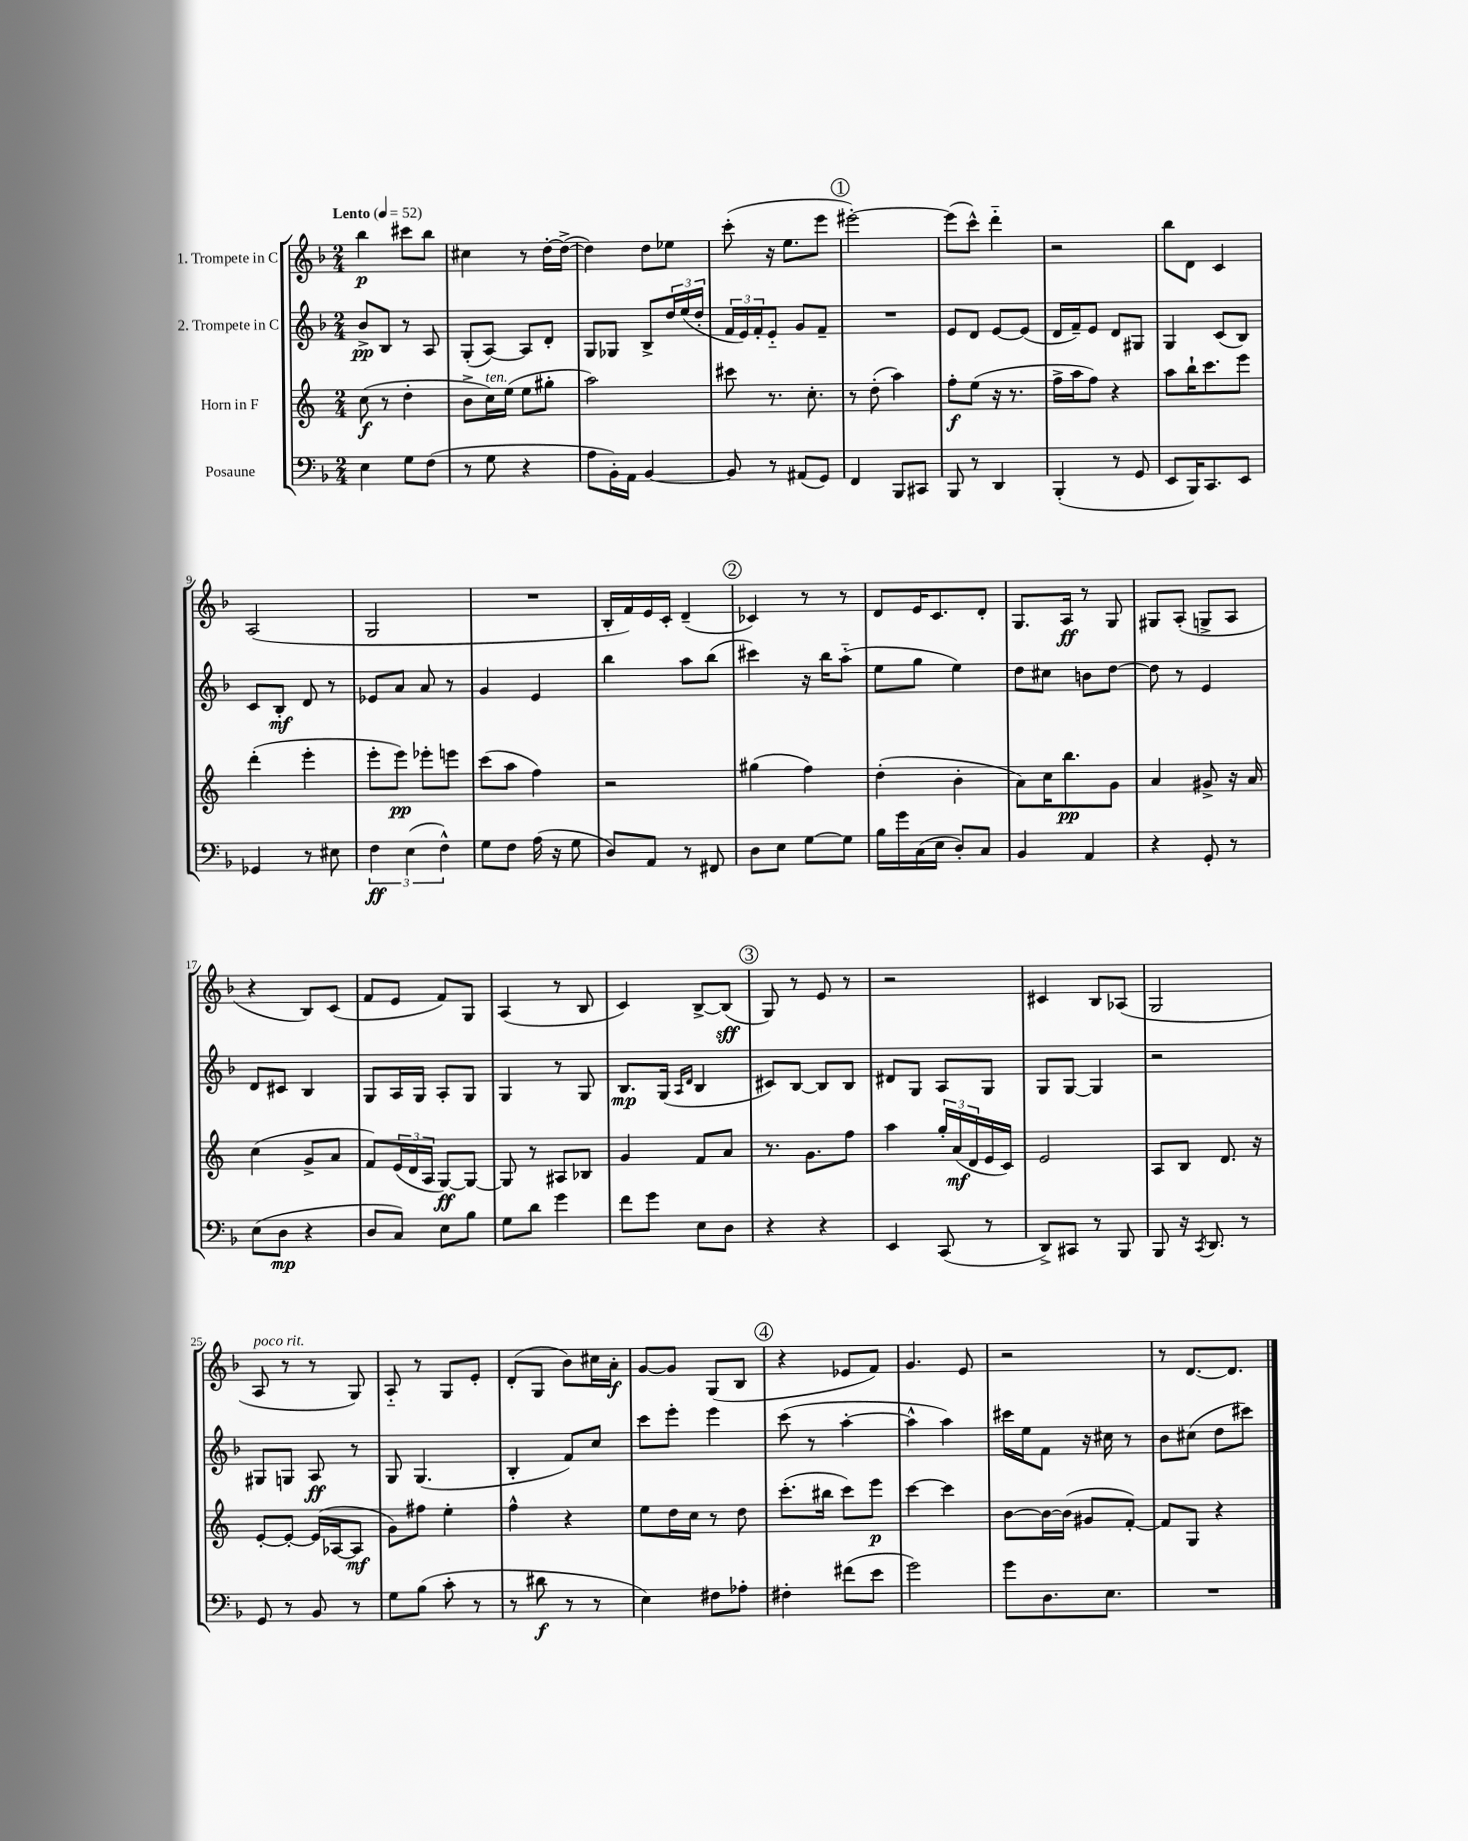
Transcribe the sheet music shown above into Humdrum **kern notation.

**kern	**kern	**kern	**kern
*staff4	*staff3	*staff2	*staff1
*clefF4	*clefG2	*clefG2	*clefG2
*k[b-]	*k[]	*k[b-]	*k[b-]
*M2/4	*M2/4	*M2/4	*M2/4
*MM52	*MM52	*MM52	*MM52
4E	(8cc	8b-^	4bb-
.	8r	8B-	.
8G	4dd'	8r	8ccc#
(8F	.	8A	8bb-
=	=	=	=
8r	8b^	(8G'	4cc#
8G	16cc)	[8A)	.
.	(16ee	.	.
4r	8ee	8A]	8r
.	8gg#'	8d'	[16dd'
.	.	.	(16dd^_
=	=	=	=
8A	2aa)	8G	4dd])
16BB-')	.	8G-	.
16AA	.	.	.
[4BB-	.	8B-^	8dd
.	.	24dd	8ee-
.	.	(24ee	.
.	.	24dd'	.
=	=	=	=
8BB-]	8ccc#	24f	(8ccc'
.	.	24e)	.
.	.	24f'	.
8r	8.r	8e'~	16r
.	.	.	8.ee
(8AA#	.	8g	.
.	8.cc'	.	.
8GG)	.	8f~	8eee
=	=	=	=
4FF	8r	2r	[2eee#')
.	(8dd'	.	.
8BBB-	4aa)	.	.
8CC#	.	.	.
=	=	=	=
8BBB-	8ff'	8e	(8eee#]
8r	(8ee	8d	8ccc^^)
4DD	16r	[8e	4ddd'~
.	8.r	.	.
.	.	(8e]	.
=	=	=	=
(4BBB-'	16ff^	16d	2r
.	16aa	16f~)	.
.	8ff)	8e	.
8r	4r	8d	.
8GG	.	8G#	.
=	=	=	=
8EE	8aa	4G	8bb-
16BBB-)	16bb`	.	8d
8.CC	8.ccc	.	.
.	.	(8c	4c
8EE	8eee	8B-)	.
=	=	=	=
4GG-	(4ddd'	8c	(2A
.	.	8B-'	.
8r	4eee'	8d	.
8E#	.	8r	.
=	=	=	=
6F	8eee'	8e-	2G
.	8eee)	8a	.
(6E	.	.	.
.	8eee-'	8a	.
6F^^)	.	.	.
.	8eee	8r	.
=	=	=	=
8G	(8ccc	4g	2r
8F	8aa	.	.
(16A	4ff)	4e	.
16r	.	.	.
8G	.	.	.
=	=	=	=
8D)	2r	4bb-	16B-'
.	.	.	16f)
8AA	.	.	16e
.	.	.	16c'
8r	.	8aa	(4d~
8FF#	.	(8bb-	.
=	=	=	=
8D	(4gg#	4ccc#)	4c-)
8E	.	.	.
[8G	4ff)	16r	8r
.	.	16bb-	.
8G]	.	(8aa'~	8r
=	=	=	=
16B-	(4dd'	8ee	8d
16g	.	.	.
(16C	.	8gg	16e
16E	.	.	8.c
8D')	4b'	4ee)	.
8C	.	.	8d'
=	=	=	=
4BB-	8a)	8dd	8.G
.	16cc	8cc#	.
.	8.bb	.	16A
4AA	.	8b	8r
.	8g	[8dd	8G
=	=	=	=
4r	4a	8dd]	8G#
.	.	8r	(8A'
8GG'	8g#^	4e	8G^
8r	16r	.	8A
.	16a	.	.
=	=	=	=
(8E	(4cc	8d	4r
8D	.	8c#	.
4r	8g^	4B-	8B-)
.	8a	.	(8c
=	=	=	=
8D	8f)	8G	8f
8C)	(24e	16A	8e
.	24d	.	.
.	.	16G	.
.	24A	.	.
8E	[8G)	8A'	8f)
8B-	8G_	8G	8G
=	=	=	=
8G	8G]	4G	(4A
8d	8r	.	.
4g	8A#	8r	8r
.	8B-	8G	8B-
=	=	=	=
8f	4g	8.B-	4c)
8g	.	.	.
.	.	(16G	.
.	.	16qqA	.
.	.	16qqd	.
8E	8f	4B-	[8B-^
8D	8a	.	(8B-]
=	=	=	=
4r	8.r	8c#)	8G)
.	.	[8B-	8r
.	8.g	.	.
4r	.	8B-]	8e
.	8ff	8B-	8r
=	=	=	=
4EE	4aa	8d#	2r
.	.	8G	.
(8CC	24gg'	8A	.
.	(24a	.	.
.	24d	.	.
8r	16e	8G	.
.	16c)	.	.
=	=	=	=
8DD^)	2e	8G	4c#
8CC#	.	[8G	.
8r	.	4G]	8B-
8BBB-	.	.	(8A-
=	=	=	=
8BBB-	8A	2r	2G
16r	8B	.	.
8qCC	.	.	.
8.DD	.	.	.
.	8.d	.	.
8r	.	.	.
.	16r	.	.
=	=	=	=
8GG	[8e'	8G#	8A
8r	8e'_	8G	8r
8BB-	(16e]	8A	8r
.	[16A-	.	.
8r	8A-]	8r	8G)
=	=	=	=
8G	8g)	8G	8A'~
(8B-	8ff#	(4.G	8r
8c'	4ee'	.	8G
8r	.	.	8e'
=	=	=	=
8r	4ff^^	4B-'	(8d'
8d#	.	.	8G
8r	4r	8f)	8b-)
8r	.	8cc	16cc#
.	.	.	16a'
=	=	=	=
4E)	8ee	8ccc	[8g
.	16dd	8eee'	8g]
.	16cc	.	.
8F#	8r	4eee	(8G
8A-'	8dd	.	8B-
=	=	=	=
4F#'	(8.ccc'	(8ccc	4r
.	.	8r	.
.	16bb#	.	.
(8f#	8ccc)	[4aa'	8e-
8e	8eee	.	8f)
=	=	=	=
2g)	[4ccc	4aa^^]	4.g
.	4ccc]	4aa)	.
.	.	.	8e
=	=	=	=
8g	[8b	16ccc#	2r
.	.	16ee	.
8.D	16b_	8f	.
.	(16b]	.	.
.	8g#	16r	.
8.E	.	16cc#	.
.	[8f')	8r	.
=	=	=	=
2r	8f]	8b-	8r
.	8G	(8cc#	[8.d
.	4r	8dd	.
.	.	.	8.d]
.	.	8ccc#)	.
==	==	==	==
*-	*-	*-	*-
